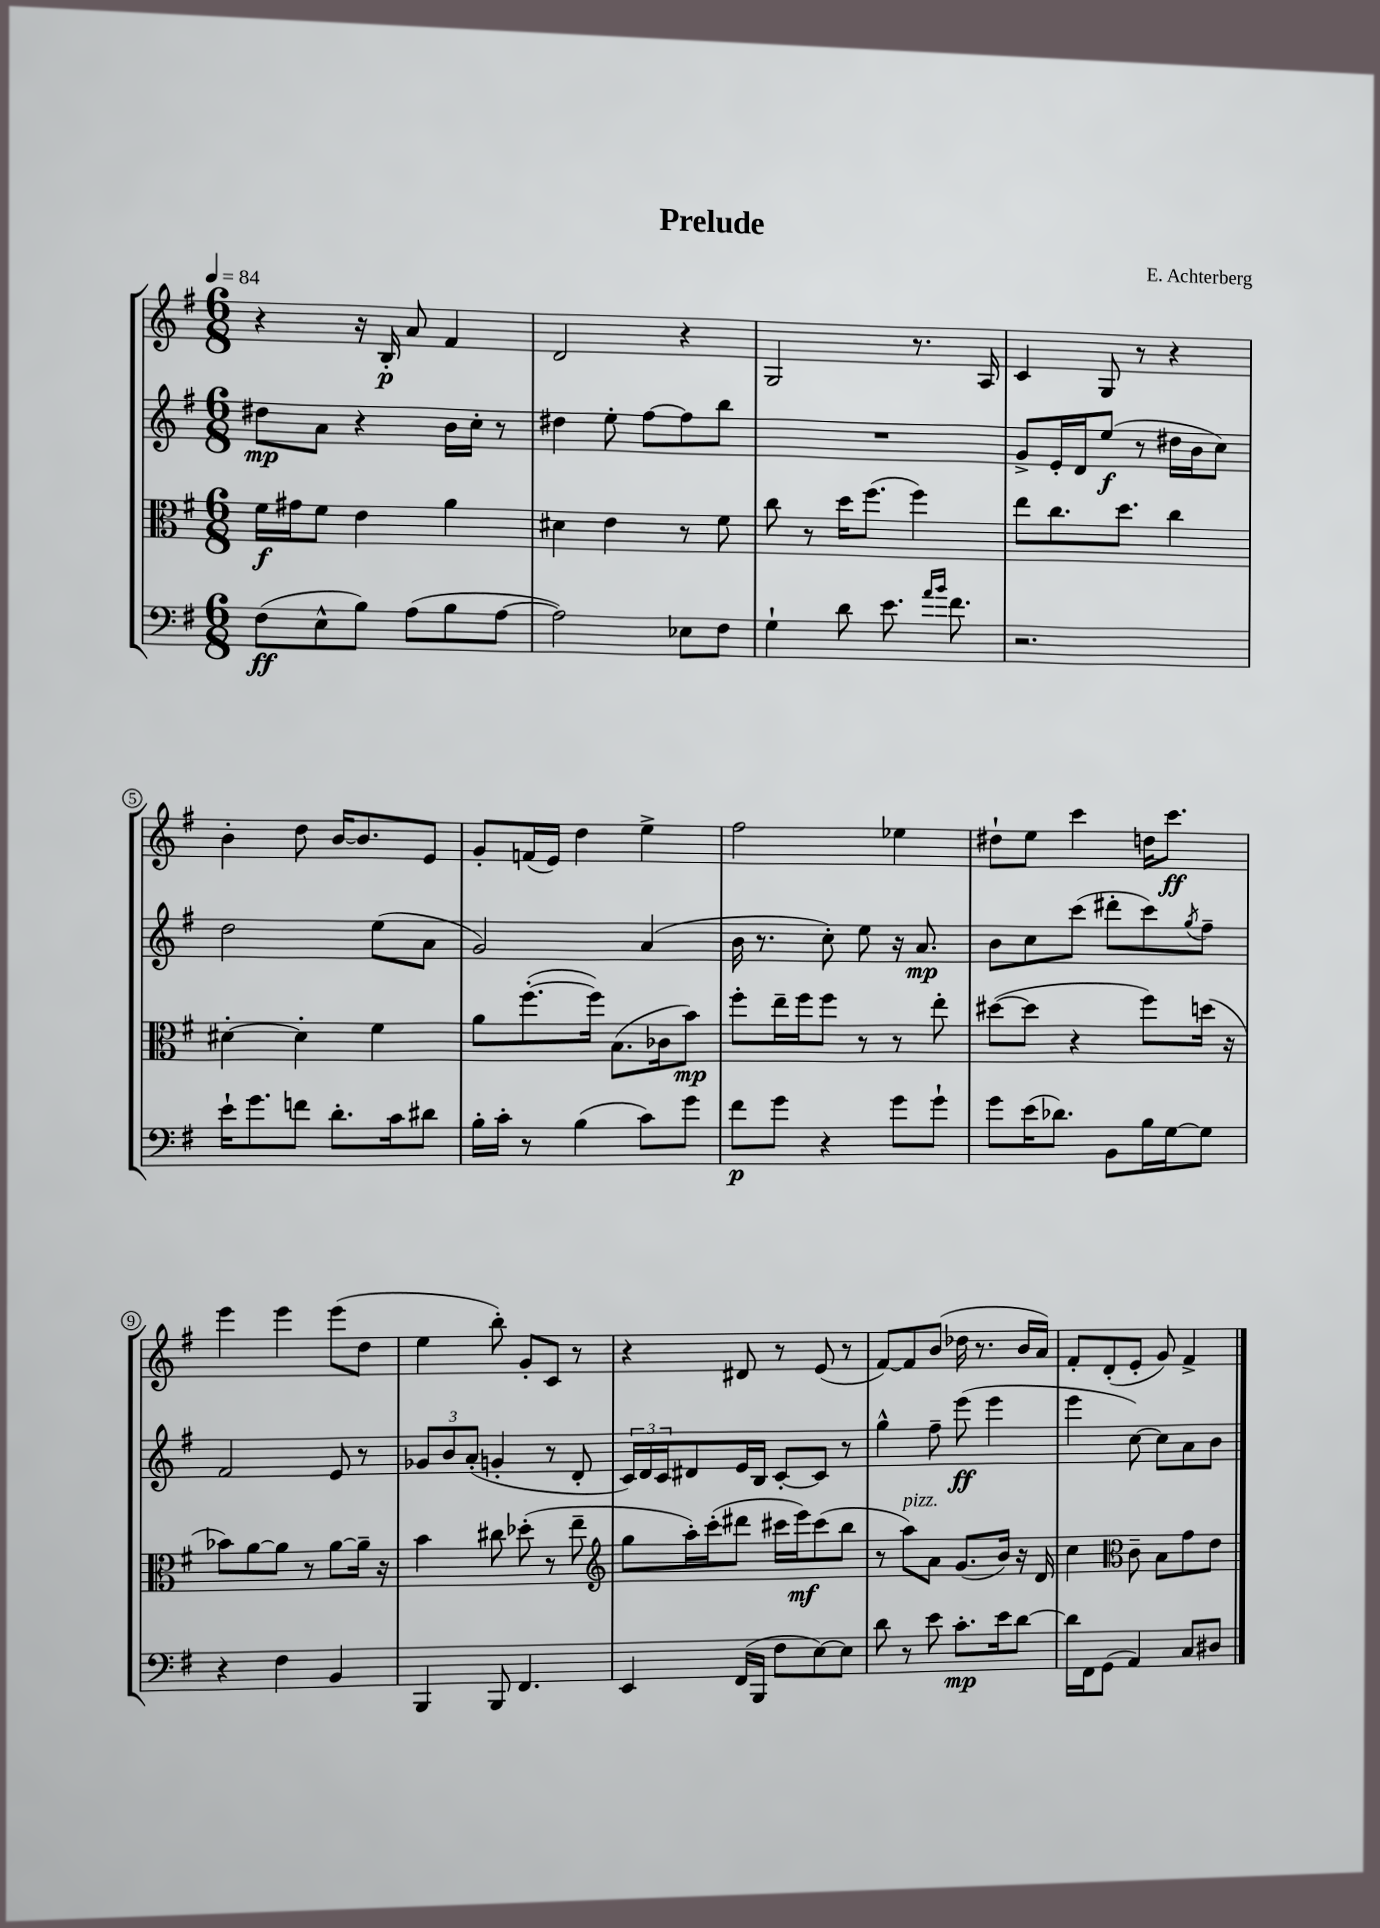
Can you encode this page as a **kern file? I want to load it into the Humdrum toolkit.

**kern	**dynam	**kern	**dynam	**kern	**dynam	**kern	**dynam
*part4	*part4	*part3	*part3	*part2	*part2	*part1	*part1
*staff4	*staff4	*staff3	*staff3	*staff2	*staff2	*staff1	*staff1
*clefF4	*	*clefC3	*	*clefG2	*	*clefG2	*
*k[f#]	*	*k[f#]	*	*k[f#]	*	*k[f#]	*
*M6/8	*	*M6/8	*	*M6/8	*	*M6/8	*
*MM84	*	*MM84	*	*MM84	*	*MM84	*
=1	=1	=1	=1	=1	=1	=1	=1
(8F#\L	ff	16f#\LL	f	8dd#X\L	mp	4r	.
.	.	16g#X\J	.	.	.	.	.
8E^^\	.	8f#\J	.	8a\J	.	.	.
8B\J)	.	4e\	.	4r	.	16r	.
.	.	.	.	.	.	16B'/	p
(8A\L	.	.	.	.	.	8a/	.
8B\	.	4a\	.	16b\LL	.	4f#/	.
.	.	.	.	16cc'\JJ	.	.	.
[8A\J	.	.	.	8r	.	.	.
=2	=2	=2	=2	=2	=2	=2	=2
2A\])	.	4d#X\	.	4dd#X\	.	2d/	.
.	.	4e\	.	8ee'\	.	.	.
.	.	.	.	[8ff#\L	.	.	.
8E-X\L	.	8r	.	8ff#\]	.	4r	.
8F#\J	.	8f#\	.	8bb\J	.	.	.
=3	=3	=3	=3	=3	=3	=3	=3
4G`\	.	8cc\	.	2.r	.	2G/	.
.	.	8r	.	.	.	.	.
8d\	.	16dd\KL	.	.	.	.	.
.	.	(8.ff#\J	.	.	.	.	.
8.e\	.	.	.	.	.	.	.
.	.	4ff#\)	.	.	.	8.r	.
16qqa/LL	.	.	.	.	.	.	.
16qqb/JJ	.	.	.	.	.	.	.
8.f#\	.	.	.	.	.	.	.
.	.	.	.	.	.	16A/	.
=4	=4	=4	=4	=4	=4	=4	=4
2.r	.	8ee\L	.	8g^/L	.	4c/	.
.	.	8.cc\	.	16e'/L	.	.	.
.	.	.	.	16d/J	.	.	.
.	.	.	.	(8ee/J	f	8G/	.
.	.	8.dd\J	.	.	.	.	.
.	.	.	.	8r	.	8r	.
.	.	4cc\	.	16dd#X\LL	.	4r	.
.	.	.	.	16b\J	.	.	.
.	.	.	.	8cc\J)	.	.	.
!!LO:LB:g=z
=5	=5	=5	=5	=5	=5	=5	=5
16e`\KL	.	[4d#X'\	.	2dd\	.	4b'\	.
8.g\	.	.	.	.	.	.	.
8fn\J	.	4d#'\]	.	.	.	8dd\	.
8.d'\L	.	.	.	.	.	[16b/KL	.
.	.	.	.	.	.	8.b/]	.
.	.	4f#\	.	(8ee\L	.	.	.
16c\k	.	.	.	.	.	.	.
8d#X\J	.	.	.	8a\J	.	8e/J	.
=6	=6	=6	=6	=6	=6	=6	=6
16B'\LL	.	8a\L	.	2g/)	.	8g'/L	.
16c'\JJ	.	.	.	.	.	.	.
8r	.	([8.ff#'\	.	.	.	(16fn/L	.
.	.	.	.	.	.	16e/JJ)	.
(4B\	.	.	.	.	.	4dd\	.
.	.	16ff#\Jk])	.	.	.	.	.
.	.	(8.B\L	.	.	.	.	.
8c\L)	.	.	.	(4a/	.	4ee^\	.
.	.	16c-X\k	.	.	.	.	.
8g\J	.	8b\J)	mp	.	.	.	.
=7	=7	=7	=7	=7	=7	=7	=7
8f#\L	p	8ff#'\L	.	16b\	.	2ff#\	.
.	.	.	.	8.r	.	.	.
8g\J	.	16ee~\L	.	.	.	.	.
.	.	16ff#\J	.	.	.	.	.
4r	.	8ff#\J	.	8cc'\)	.	.	.
.	.	8r	.	8ee\	.	.	.
8g\L	.	8r	.	16r	.	4ee-X\	.
.	.	.	.	8.a/	mp	.	.
8g`\J	.	8ee'\	.	.	.	.	.
=8	=8	=8	=8	=8	=8	=8	=8
8g\L	.	([8dd#X\L	.	8b\L	.	8dd#X`\L	.
(16e\K	.	8dd#\J]	.	8cc\	.	8ee\J	.
8.d-X\J)	.	.	.	.	.	.	.
.	.	4r	.	(8ccc\J	.	4ccc\	.
8BB\L	.	.	.	8ddd#X'\L	.	.	.
16B\L	.	8ff#\L)	.	8ccc\)	.	16ddn\KL	.
[16G\J	.	.	.	.	.	8.ccc\J	ff
.	.	.	.	8qgg/	.	.	.
8G\J]	.	(16ddn\Jk	.	8ff#~\J	.	.	.
.	.	16r	.	.	.	.	.
!!LO:LB:g=z
=9	=9	=9	=9	=9	=9	=9	=9
4r	.	8b-X\L)	.	2f#/	.	4eee\	.
.	.	[8a\	.	.	.	.	.
4F#\	.	8a\J]	.	.	.	4eee\	.
.	.	8r	.	.	.	.	.
4BB/	.	[8a\L	.	8e/	.	(8eee\L	.
.	.	16a~\Jk]	.	8r	.	8dd\J	.
.	.	16r	.	.	.	.	.
=10	=10	=10	=10	=10	=10	=10	=10
4BBB/	.	4b\	.	12g-X/L	.	4ee\	.
.	.	.	.	12b/	.	.	.
.	.	.	.	(12a'/J	.	.	.
8BBB/	.	8cc#X\	.	4gn'/	.	8bb'\)	.
4.FF#/	.	(8dd-X'\	.	.	.	8g'/L	.
.	.	8r	.	8r	.	8c/J	.
.	.	8ee~\	.	8d'/	.	8r	.
=11	=11	=11	=11	=11	=11	=11	=11
*	*	*clefG2	*	*	*	*	*
4EE/	.	8gg\L	.	24c/LL)	.	4r	.
.	.	.	.	24d/	.	.	.
.	.	.	.	24c/J	.	.	.
.	.	16aa'\L)	.	8d#X/	.	.	.
.	.	(16ccc'\J	.	.	.	.	.
(16FF#/LL	.	8ddd#X\J	.	16e/L	.	8d#X/	.
16BBB/JJ	.	.	.	16B/JJ	.	.	.
8F#\L	.	16ccc#X\LL	.	[8c'/L	.	8r	.
.	.	16eee\J)	mf	.	.	.	.
[8E\)	.	(8ccc#\	.	8c/J]	.	(8e/	.
8E\J]	.	8bb\J	.	8r	.	8r	.
=12	=12	=12	=12	=12	=12	=12	=12
8d\	.	8r	.	4gg^^\	.	[8f#/L)	.
!	!	!LO:TX:a:i:t=pizz.	!	!	!	!	!
8r	.	8aa\L)	.	.	.	8f#/]	.
8e\	.	8a\J	.	8ff#~\	.	(8b/J	.
8.c'\L	mp	(8.g/L	.	(8eee\	ff	16dd-X\	.
.	.	.	.	.	.	8.r	.
.	.	.	.	4eee\	.	.	.
16e\k	.	16b/Jk)	.	.	.	.	.
[8d\J	.	16r	.	.	.	16b/LL	.
.	.	16d/	.	.	.	16a/JJ)	.
=13	=13	=13	=13	=13	=13	=13	=13
16d\LL]	.	4cc\	.	4eee\	.	8f#'/L	.
16FF#\J	.	.	.	.	.	.	.
(8GG\J	.	.	.	.	.	(8d'/	.
*	*	*clefC3	*	*	*	*	*
4AA/)	.	8c~\	.	[8cc\)	.	8e'/J	.
.	.	8B\L	.	8cc\L]	.	8g/)	.
8C/L	.	8g\	.	8a\	.	4f#^/	.
8D#X/J	.	8e\J	.	8b\J	.	.	.
==	==	==	==	==	==	==	==
*-	*-	*-	*-	*-	*-	*-	*-
